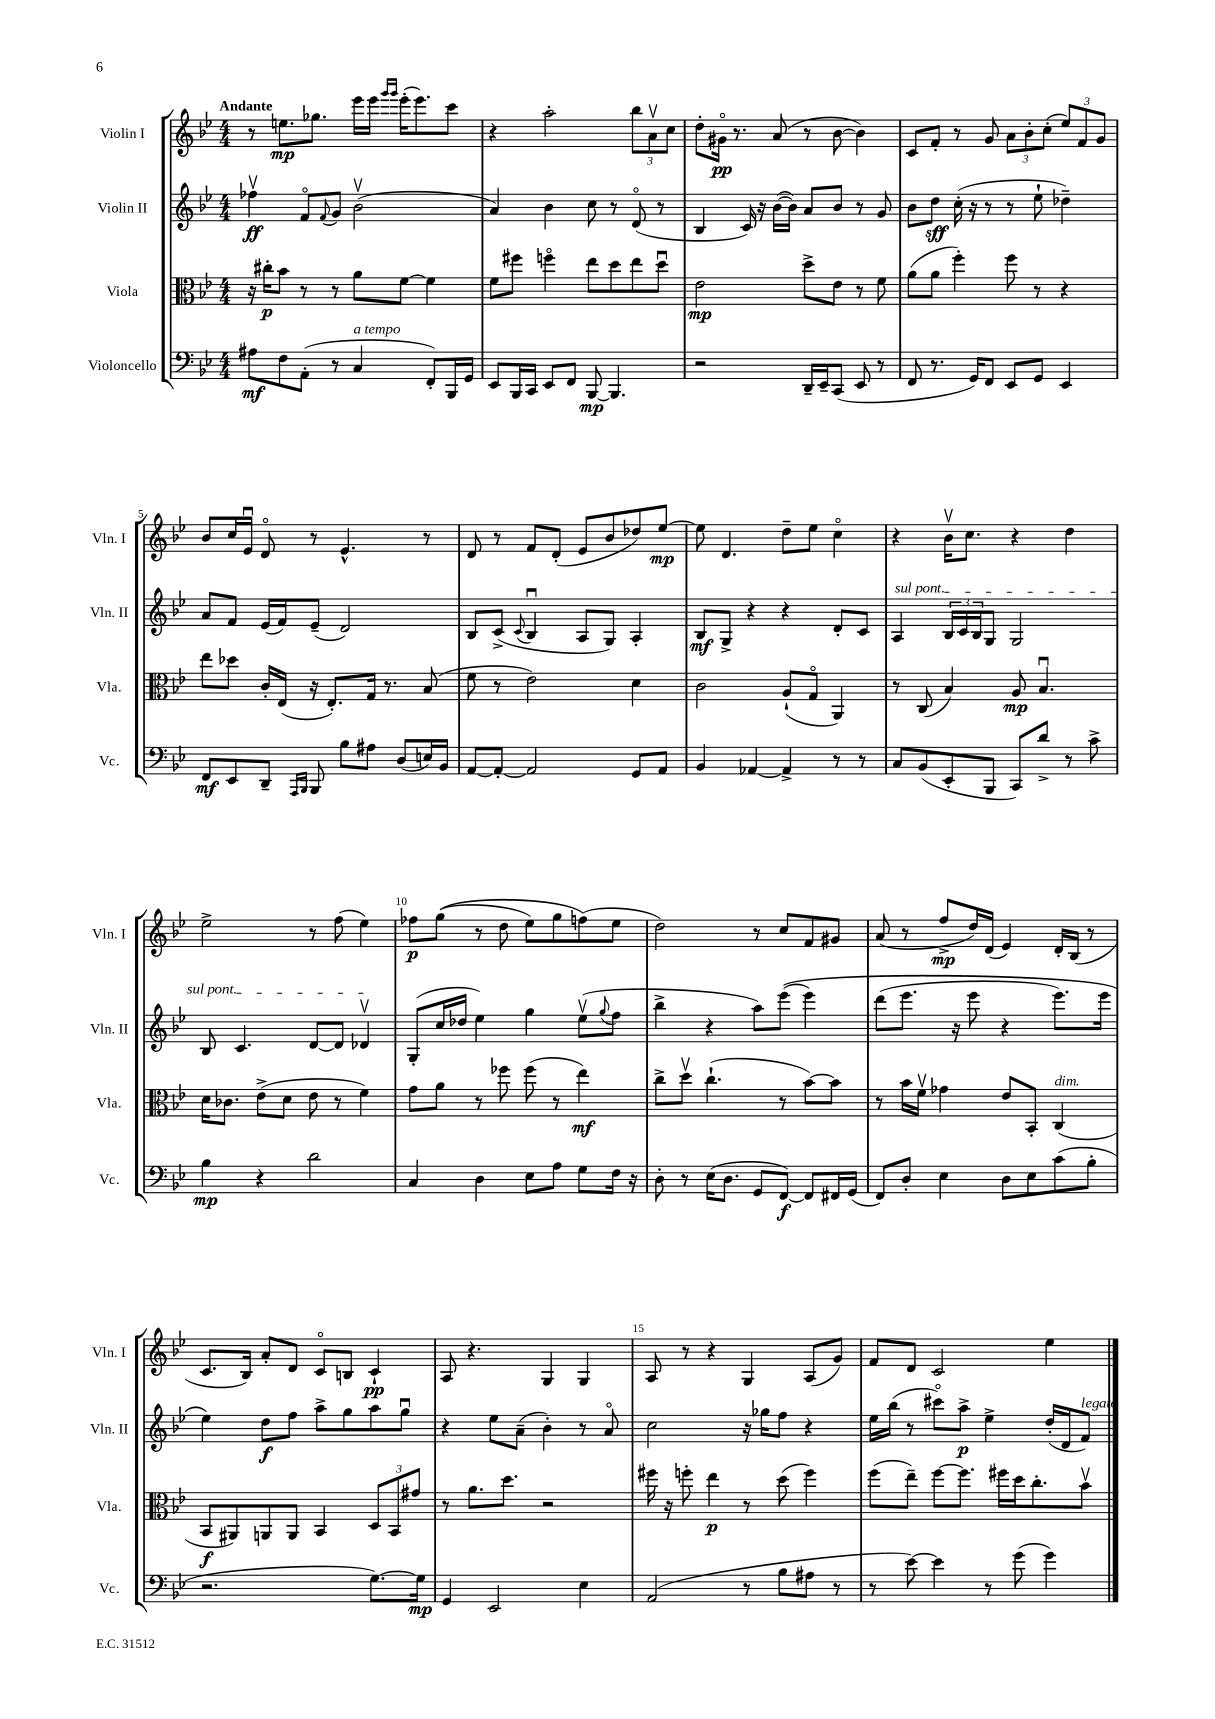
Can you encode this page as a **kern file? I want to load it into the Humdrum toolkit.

**kern	**kern	**kern	**kern
*staff4	*staff3	*staff2	*staff1
*clefF4	*clefC3	*clefG2	*clefG2
*k[b-e-]	*k[b-e-]	*k[b-e-]	*k[b-e-]
*M4/4	*M4/4	*M4/4	*M4/4
8A#\L	16r	4ff-v\	8r
.	16cc#'\LK	.	.
8F\	8b-\J	.	8.ee\L
(8AA'\J	8r	8fo/L	.
.	.	.	8.gg-\J
.	.	8qqf/	.
8r	8r	8g/J	.
4C/	8a\L	(2b-v\	16eee-\LL
.	.	.	16eee-\JJ
.	.	.	16qqggg/LL
.	.	.	16qqggg/JJ
.	[8f\J	.	(16eee-'\LK
.	.	.	8.eee-\)
8FF'/L)	4f\]	.	.
16BBB-/L	.	.	8ccc\J
16GG/JJ	.	.	.
=	=	=	=
8EE-/L	8f\L	4a/)	4r
16BBB-/L	8ff#\J	.	.
16CC/JJ	.	.	.
8EE-/L	4ffo\	4b-\	2aa'\
8FF/J	.	.	.
[8BBB-/	8ee-\L	8cc\	.
4.BBB-/]	8dd\	8r	.
.	8ee-\	(8do/	12bb-\L
.	.	.	12av\
.	8ddu\J	8r	.
.	.	.	12cc\J
=	=	=	=
2r	2e-\	4B-/	8dd'\L
.	.	.	16g#o\Jk
.	.	.	8.r
.	.	16c/)	.
.	.	16r	.
.	.	([16b-\LL	(8a/
.	.	16b-\]JJ)	.
16DD~/LL	8dd^\L	8a/L	8r
16EE-~/J	.	.	.
(8CC/J	8e-\J	8b-/J	[8b-\
8EE-/	8r	8r	4b-\])
8r	8f\	8g/	.
=	=	=	=
8FF/	(8a\L	8b-\L	8c/L
8.r	8a\J	8dd\J	8f'/J
.	4ff'\)	(16cc'\	8r
16GG/LK)	.	16r	.
8FF/J	.	8r	8g/
8EE-/L	8ff\	8r	12a\L
.	.	.	12b-'\
8GG/J	8r	8ee-`\	.
.	.	.	(12cc'\J
4EE-/	4r	4dd-~\)	12ee-/L)
.	.	.	12f/
.	.	.	12g/J
=	=	=	=
8FF/L	8ee-\L	8a/L	8b-/L
8EE-/	8dd-\J	8f/J	16cc/L
.	.	.	16e-u/JJ
8DD~/J	16c'/LL	(16e-/LL	8do/
.	(16E-/JJ	16f/J)	.
16qqAAA/LL	.	.	.
16qqBBB-/JJ	.	.	.
8BBB-/	16r	(8e-~/J	8r
.	8.E-'/L)	.	.
8B-\L	.	2d/)	4.e-^^/
8A#\J	16G/Jk	.	.
.	8.r	.	.
(8D/L	.	.	.
16E/L)	(8B-/	.	8r
16BB-/JJ	.	.	.
=	=	=	=
[8AA/L	8f\	8B-/L	8d/
8AA'/_J	8r	(8c^/J	8r
.	.	8qqc/	.
2AA/]	2e-\)	4B-u/	8f/L
.	.	.	(8d'/J
.	.	8A/L	8e-/L
.	.	8G/J)	8b-/
8GG/L	4d\	4A'/	8dd-/)
8AA/J	.	.	[8ee-/J
=	=	=	=
4BB-/	2c\	8B-/L	8ee-\]
.	.	8G^/J	4.d/
[4AA-/	.	4r	.
4AA-^/]	(8A`/L	4r	8dd~\L
.	8Go/J	.	8ee-\J
8r	4AA/)	8d'/L	4cco\
8r	.	8c/J	.
=	=	=	=
8C/L	8r	4A/	4r
(8BB-/	(8C/	.	.
8EE-'/	4B-/)	24B-/LL	16b-v\LK
.	.	24c/	.
.	.	.	8.cc\J
.	.	24B-/J	.
8BBB-/J	.	8G/J	.
8CC/L)	8A/	2G/	4r
8d^/J	4.B-u/	.	.
8r	.	.	4dd\
8c^\	.	.	.
=	=	=	=
4B-\	16d\LK	8B-/	2ee-^\
.	8.c-\J	.	.
.	.	4.c/	.
4r	(8e-^\L	.	.
.	8d\J	.	.
2d\	8e-\	[8d/L	8r
.	8r	8d/]J	(8ff\
.	4f\)	4d-v/	4ee-\)
=	=	=	=
4C/	8g\L	(8G'/L	8ff-\L
.	8a\J	16cc/L	&((8gg\J
.	.	16dd-/JJ	.
4D\	8r	4ee-\)	8r
.	8ff-\	.	8dd\
8E-\L	(8ff-\	4gg\	8ee-\L)
8A\J	8r	.	8gg\
8G\L	4ee-\)	(8ee-v\L	(8ff\&)
.	.	8qqgg/	.
16F\Jk	.	8ff\J	8ee-\J
16r	.	.	.
=	=	=	=
8D'\	8cc^\L	4bb-^\	2dd\)
8r	8ddv\J	.	.
(16E-\LK	(4.cc`\	4r	.
8.D\J	.	.	.
8GG/L	.	8aa\L)	8r
[8FF/J)	8r	&((8eee-\J	8cc/L
8FF/]L	[8b-\L)	4eee-\)	8f/
16FF#/L	8b-\]J	.	8g#/J
(16GG/JJ	.	.	.
=	=	=	=
8FF/L)	8r	(8ddd\L	(8a/
8D'/J	16b-\LL	8.eee-\J	8r
.	16fv\JJ	.	.
4E-\	4g-\	.	8ff^/L
.	.	16r	.
.	.	8eee-\	16dd/L)
.	.	.	(16d/JJ
8D\L	8e-/L	4r	4e-/)
8E-\	8BB-'/J	.	.
(8c\	(4C/	8.eee-\L)	16d'/LL
.	.	.	(16B-/JJ
8B-'\J	.	.	8r
.	.	16eee-\Jk	.
=	=	=	=
2.r	8BB-/L	4ee-\&)	8.c/L
.	8AA#/)	.	.
.	.	.	16B-/Jk)
.	8AA/	8dd\L	8a'/L
.	8AA/J	8ff\J	8d/J
.	4BB-/	8aa^\L	8co/L
.	.	8gg\	8B/J
[8.G\L)	12D/L	8aa\	4c`/
.	12BB-/	.	.
.	.	8ggu\J	.
.	12g#/J	.	.
16G\]Jk	.	.	.
=	=	=	=
4GG/	8r	4r	8A/
.	8.a\L	.	4.r
2EE-/	.	8ee-\L	.
.	8.dd\J	.	.
.	.	(8a~\J	.
.	2r	4b-'\)	4G/
4E-\	.	8r	4G/
.	.	8ao/	.
=	=	=	=
(2AA/	16ff#\	2cc\	8A/
.	16r	.	.
.	8ff'\	.	8r
.	4ee-\	.	4r
8r	8r	16r	4G/
.	.	16gg-\LK	.
8B-\L	(8dd\	8ff\J	.
8A#\J	4ff\)	4r	(8A/L
8r	.	.	8g/J)
=	=	=	=
8r	(8ff\L	16ee-\LL	8f/L
.	.	(16bb-\JJ	.
[8e-\)	8ee-~\J)	8r	8d/J
4e-\]	[8ff\L	8ccc#o\L)	2c/
.	8.ff\]J	8aa^\J	.
8r	.	4ee-^\	.
.	16ff#\LL	.	.
(8g\	16dd\J	.	.
.	8.cc'\	.	.
4g\)	.	(16dd'/LL	4ee-\
.	.	16d/J	.
.	8b-v\J	8f/J)	.
==	==	==	==
*-	*-	*-	*-
